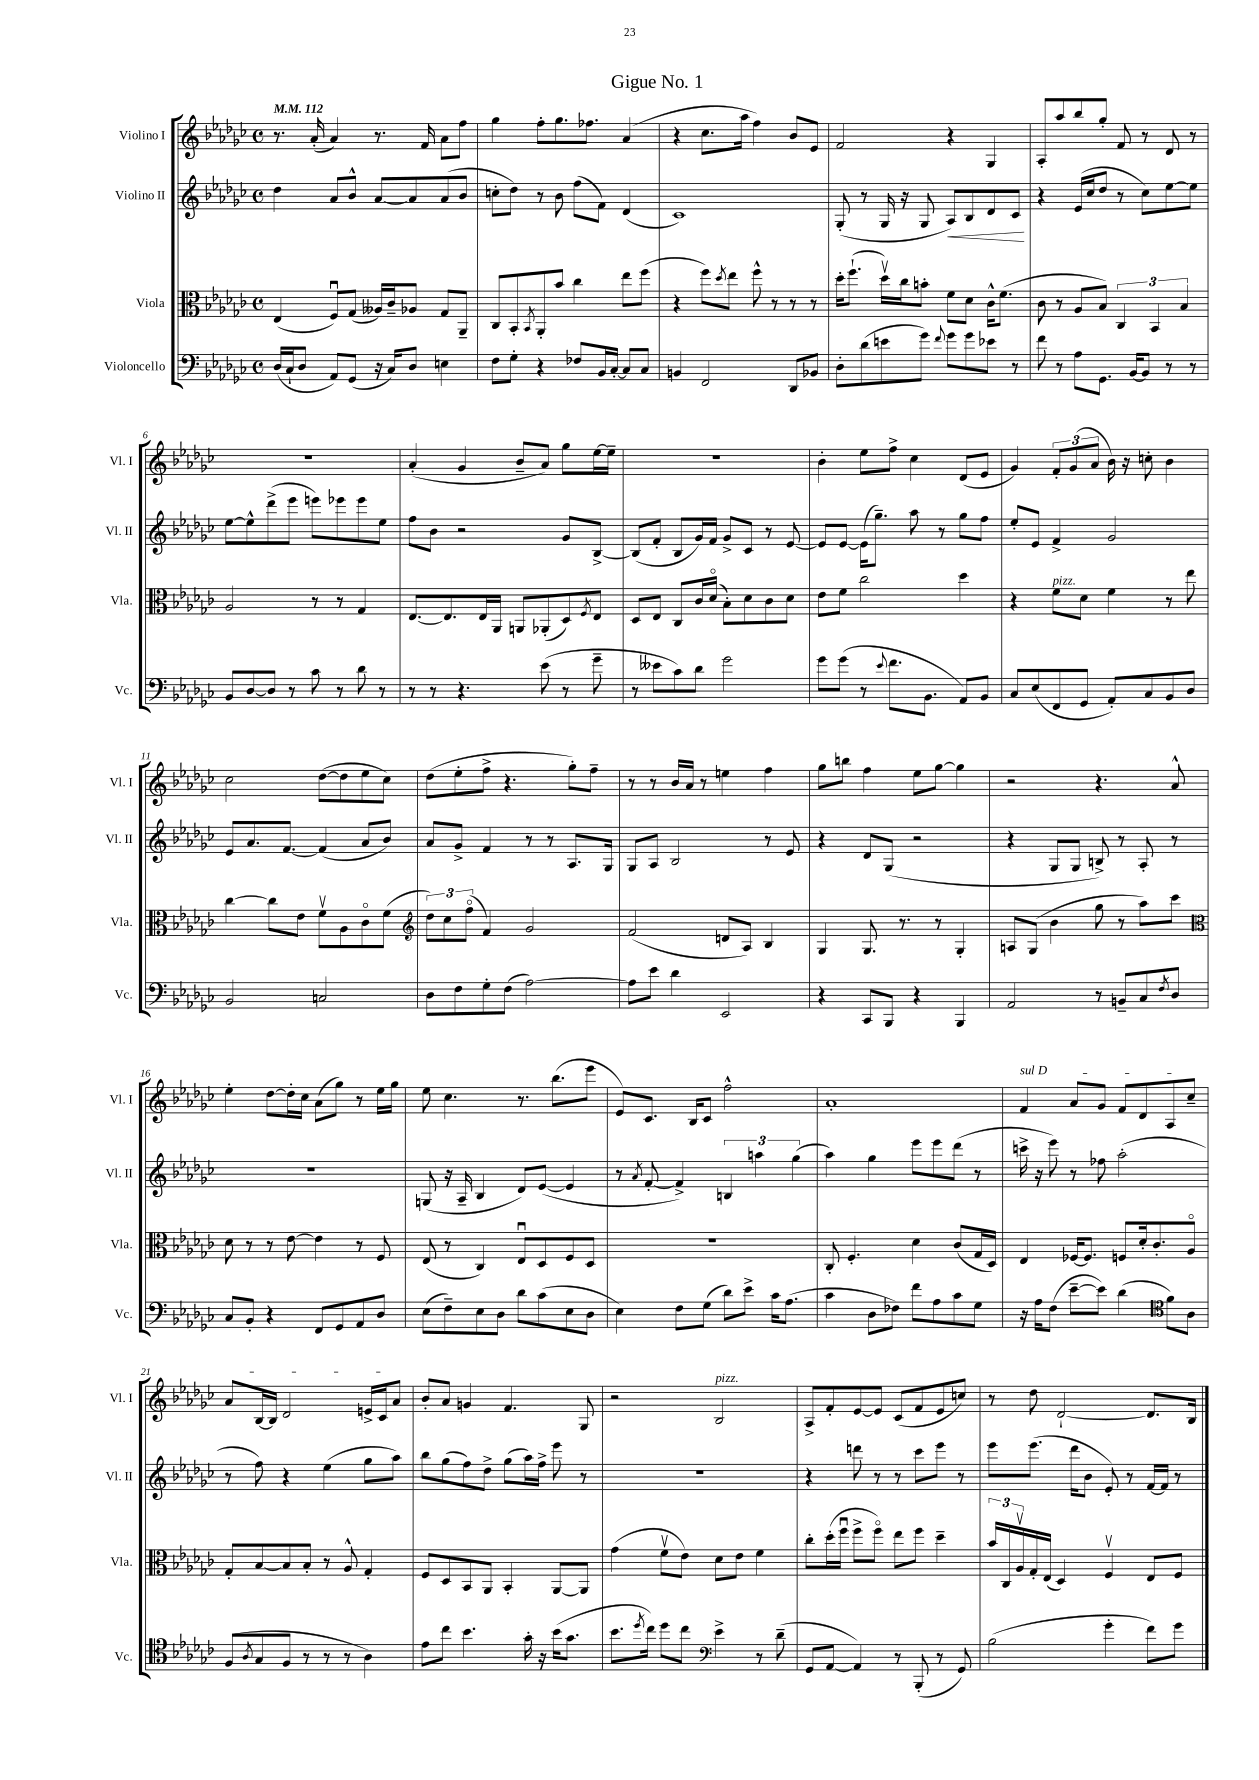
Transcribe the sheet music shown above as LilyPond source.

\header { title = "Gigue No. 1" }
<<
\new StaffGroup <<
\new Staff = "s0" \with { instrumentName = "Violino I" shortInstrumentName = "Vl. I" } {
    \clef treble \key ges \major \defaultTimeSignature \time 4/4 \tempo 4 = 112
    r8. aes'16-.( aes'4) r8. f'16 aes'8 f''8 |
    ges''4 f''8-. ges''8. fes''8. aes'4( |
    r4 ces''8. aes''16 f''4) bes'8 ees'8 |
    f'2 r4 ges4 |
    aes8-. aes''8 bes''8 ges''8-. f'8 r8 des'8 r8 |
    r1 |
    aes'4-.( ges'4 bes'8-- aes'8) ges''8 ees''16~ ees''16-- |
    R1 |
    bes'4-. ees''8 f''8-> ces''4 des'8( ees'8 |
    ges'4) \tuplet 3/2 { f'8-. ges'8( aes'8 } bes'16) r16 c''8-. bes'4 |
    ces''2 des''8~( des''8 ees''8 ces''8) |
    des''8( ees''8-. f''8-> r4. ges''8-.) f''8-- |
    r8 r8 bes'16 aes'16 r8 e''4 f''4 |
    ges''8 b''8 f''4 ees''8 ges''8~ ges''4 |
    r2 r4. aes'8-^ |
    ees''4-. des''8~ des''16-. ces''16 aes'8( ges''8) r8 ees''16 ges''16 |
    ees''8 ces''4. r8. bes''8.( ees'''8 |
    ees'8) ces'8. bes16 ces'8 f''2-^ |
    aes'1-. |
    \once \override TextSpanner.bound-details.left.text = \markup { \italic "sul D" } f'4\startTextSpan aes'8 ges'8 f'8 des'8 aes8 ces''8-- |
    aes'8 bes16~ bes16 des'2 e'16-> ces'16 aes'8\stopTextSpan |
    bes'8-. aes'8 g'4 f'4. ges8 |
    r2 bes2^\markup { \italic "pizz." } |
    aes8-> f'8-. ees'8~ ees'8 ces'8( f'8 ees'8 c''8) |
    r8 des''8 des'2~-! des'8. bes16 \bar "|." |
}
\new Staff = "s1" \with { instrumentName = "Violino II" shortInstrumentName = "Vl. II" } {
    \clef treble \key ges \major \defaultTimeSignature \time 4/4
    des''4 aes'8 bes'8-^ aes'8~ aes'8 aes'8( bes'8 |
    c''8-. des''8) r8 bes'8 f''8( f'8) des'4( |
    ces'1) |
    ges8-.( r8 ges16 r16 ges8 aes8\<) bes8 des'8 ces'8\! |
    r4 ees'16( ces''16 des''8 r8 ces''8) ees''8~ ees''8 |
    ees''8~ ees''8-^ des'''8->( ees'''8 e'''8) ees'''8 ees'''8 ees''8 |
    f''8 bes'8 r2 ges'8 bes8~-> |
    bes8( f'8-. bes8 ges'16) f'16 ges'8-> ces'8 r8 ees'8~ |
    ees'8 ees'8~ ees'16( ges''8.--) aes''8 r8 ges''8 f''8 |
    ees''8-. ees'8 f'4-> ges'2 |
    ees'8 aes'8. f'8.~ f'4( aes'8 bes'8) |
    aes'8 ges'8-> f'4 r8 r8 aes8. ges16 |
    ges8 aes8 bes2 r8 ees'8 |
    r4 des'8 ges8( r2 |
    r4 ges8 ges8 b8->) r8 aes8-. r8 |
    R1 |
    g8( r16 aes16-- bes4 des'8) ees'8~( ees'4 |
    r8 \acciaccatura { aes'8 } f'8~-. f'4->) \tuplet 3/2 { b4 a''4 ges''4( } |
    aes''4) ges''4 ees'''8 ees'''8 des'''8( r8 |
    c'''16-> r16 ees'''8) r8 fes''8 aes''2-.( |
    r8 f''8) r4 ees''4( ges''8 aes''8) |
    bes''8 ges''8( f''8) des''8-> ges''8( aes''16) f''16-> ees'''8 r8 |
    R1 |
    r4 d'''8 r8 r8 ces'''8 ees'''8 r8 |
    ees'''8 ees'''8.( des'''16 bes'8 ees'8-.) r8 f'16~ f'16 r8 \bar "|." |
}
\new Staff = "s2" \with { instrumentName = "Viola" shortInstrumentName = "Vla." } {
    \clef alto \key ges \major \defaultTimeSignature \time 4/4
    ees4( f8\downbow) ges8( aeses16) ces'16-- aes8 ges8 aes,8-- |
    ces8 bes,8-. \acciaccatura { bes,8 } aes,8-. bes'8 ces''4 ees''8 f''8( |
    r4 f''8) \acciaccatura { des''8 } ees''8 f''8-^ r8 r8 r8 |
    des''16-. f''8.-!( des''16\upbow) ces''16 b'8-. f'8 des'8 ces'16-^ f'8.( |
    ces'8 r8 aes8 bes8) \tuplet 3/2 { ces4 bes,4 bes4 } |
    aes2 r8 r8 ges4 |
    ees8.~ ees8. ees16 aes,16 a,8 aes,8-.( des8) \acciaccatura { f8 } ees8 |
    des8 ees8 ces8 ces'16 des'16\flageolet( bes8-.) des'8 ces'8 des'8 |
    ees'8 f'8 ces''2 des''4 |
    r4 f'8^\markup { \italic "pizz." } des'8 f'4 r8 ees''8 |
    ces''4~ ces''8 ees'8 f'8\upbow aes8 ces'8\flageolet f'8( |
    \clef treble \tuplet 3/2 { des''8) ces''8 f''8\flageolet( } f'4) ges'2 |
    f'2( d'8 aes8) bes4 |
    ges4 ges8. r8. r8 ges4-. |
    a8 ges8( bes'4 ges''8 r8 aes''8) ces'''8 |
    \clef alto des'8 r8 r8 ees'8~ ees'4 r8 f8 |
    ees8( r8 ces4) ees8\downbow des8 f8 des8 |
    R1 |
    ces8-. f4.-. des'4 ces'8( ges16 des16) |
    ees4 fes16~ fes8. f8 des'16-. ces'8.-. aes8\flageolet |
    ges8-. bes8~ bes8 bes8-. r8 aes8-^ ges4-. |
    f8 des8 bes,8 aes,8 bes,4-. aes,8~ aes,8 |
    ges'4( f'8\upbow ees'8) des'8 ees'8 f'4 |
    ces''8-. des''16-.( f''16\downbow f''8-> f''8\flageolet) ees''8 f''8 des''4-- |
    \tuplet 3/2 { bes'16 ces16 aes16\upbow } ges16-. ees16( des4) f4\upbow ees8 f8 \bar "|." |
}
\new Staff = "s3" \with { instrumentName = "Violoncello" shortInstrumentName = "Vc." } {
    \clef bass \key ges \major \defaultTimeSignature \time 4/4
    des16( ces16-! des8 aes,8) ges,8( r16 ces16) des8 e4 |
    f8 ges8-. r4 fes8 bes,16 ces16~-. ces8 ces8 |
    b,4 f,2 des,8 bes,8 |
    des8-. des'8( e'8 ges'8) \appoggiatura { f'8 } ges'8 ges'8 ees'8 r8 |
    f'8 r8 aes8 ges,8. bes,16~ bes,8 r8 r8 |
    bes,8 des8~ des8 r8 ces'8 r8 des'8 r8 |
    r8 r8 r4. ees'8( r8 ges'8-- |
    r8 eeses'8 ces'8) des'8 ges'2 |
    ges'8 ges'8( r8 \appoggiatura { ees'8 } f'8. bes,8. aes,8) bes,8 |
    ces8 ees8( f,8 ges,8 aes,8-.) ces8 bes,8 des8 |
    bes,2 c2 |
    des8 f8 ges8-. f8( aes2~) |
    aes8 ees'8 des'4 ees,2 |
    r4 ces,8 bes,,8 r4 bes,,4 |
    aes,2 r8 b,8-- ces8 \acciaccatura { f8 } des8 |
    ces8 bes,8-. r4 f,8 ges,8 aes,8 des8 |
    ees8( f8--) ees8 des8 des'8 ces'8( ees8 des8 |
    ees4) f8 ges8( des'8) ees'8-> ces'16 aes8.( |
    ces'4 des8 fes8) f'8 aes8 ces'8 ges8 |
    r16 aes16 f8( ees'8~-- ees'8) des'4( \clef tenor f'8) aes8 |
    f8( \acciaccatura { aes8 } ges8 f8 r8 r8 r8 aes4) |
    ees'8 ces''8 bes'4. ges'16-. r16 bes'16( ges'8. |
    bes'8. \acciaccatura { des''8 } ces''16) des''8 ces''8 \clef bass ees'4-> r8 des'8--( |
    ges,8 aes,8~ aes,4) r8 bes,,8-.( r8 ges,8) |
    bes2( ges'4-. f'8) ges'8 \bar "|." |
}
>>
>>
